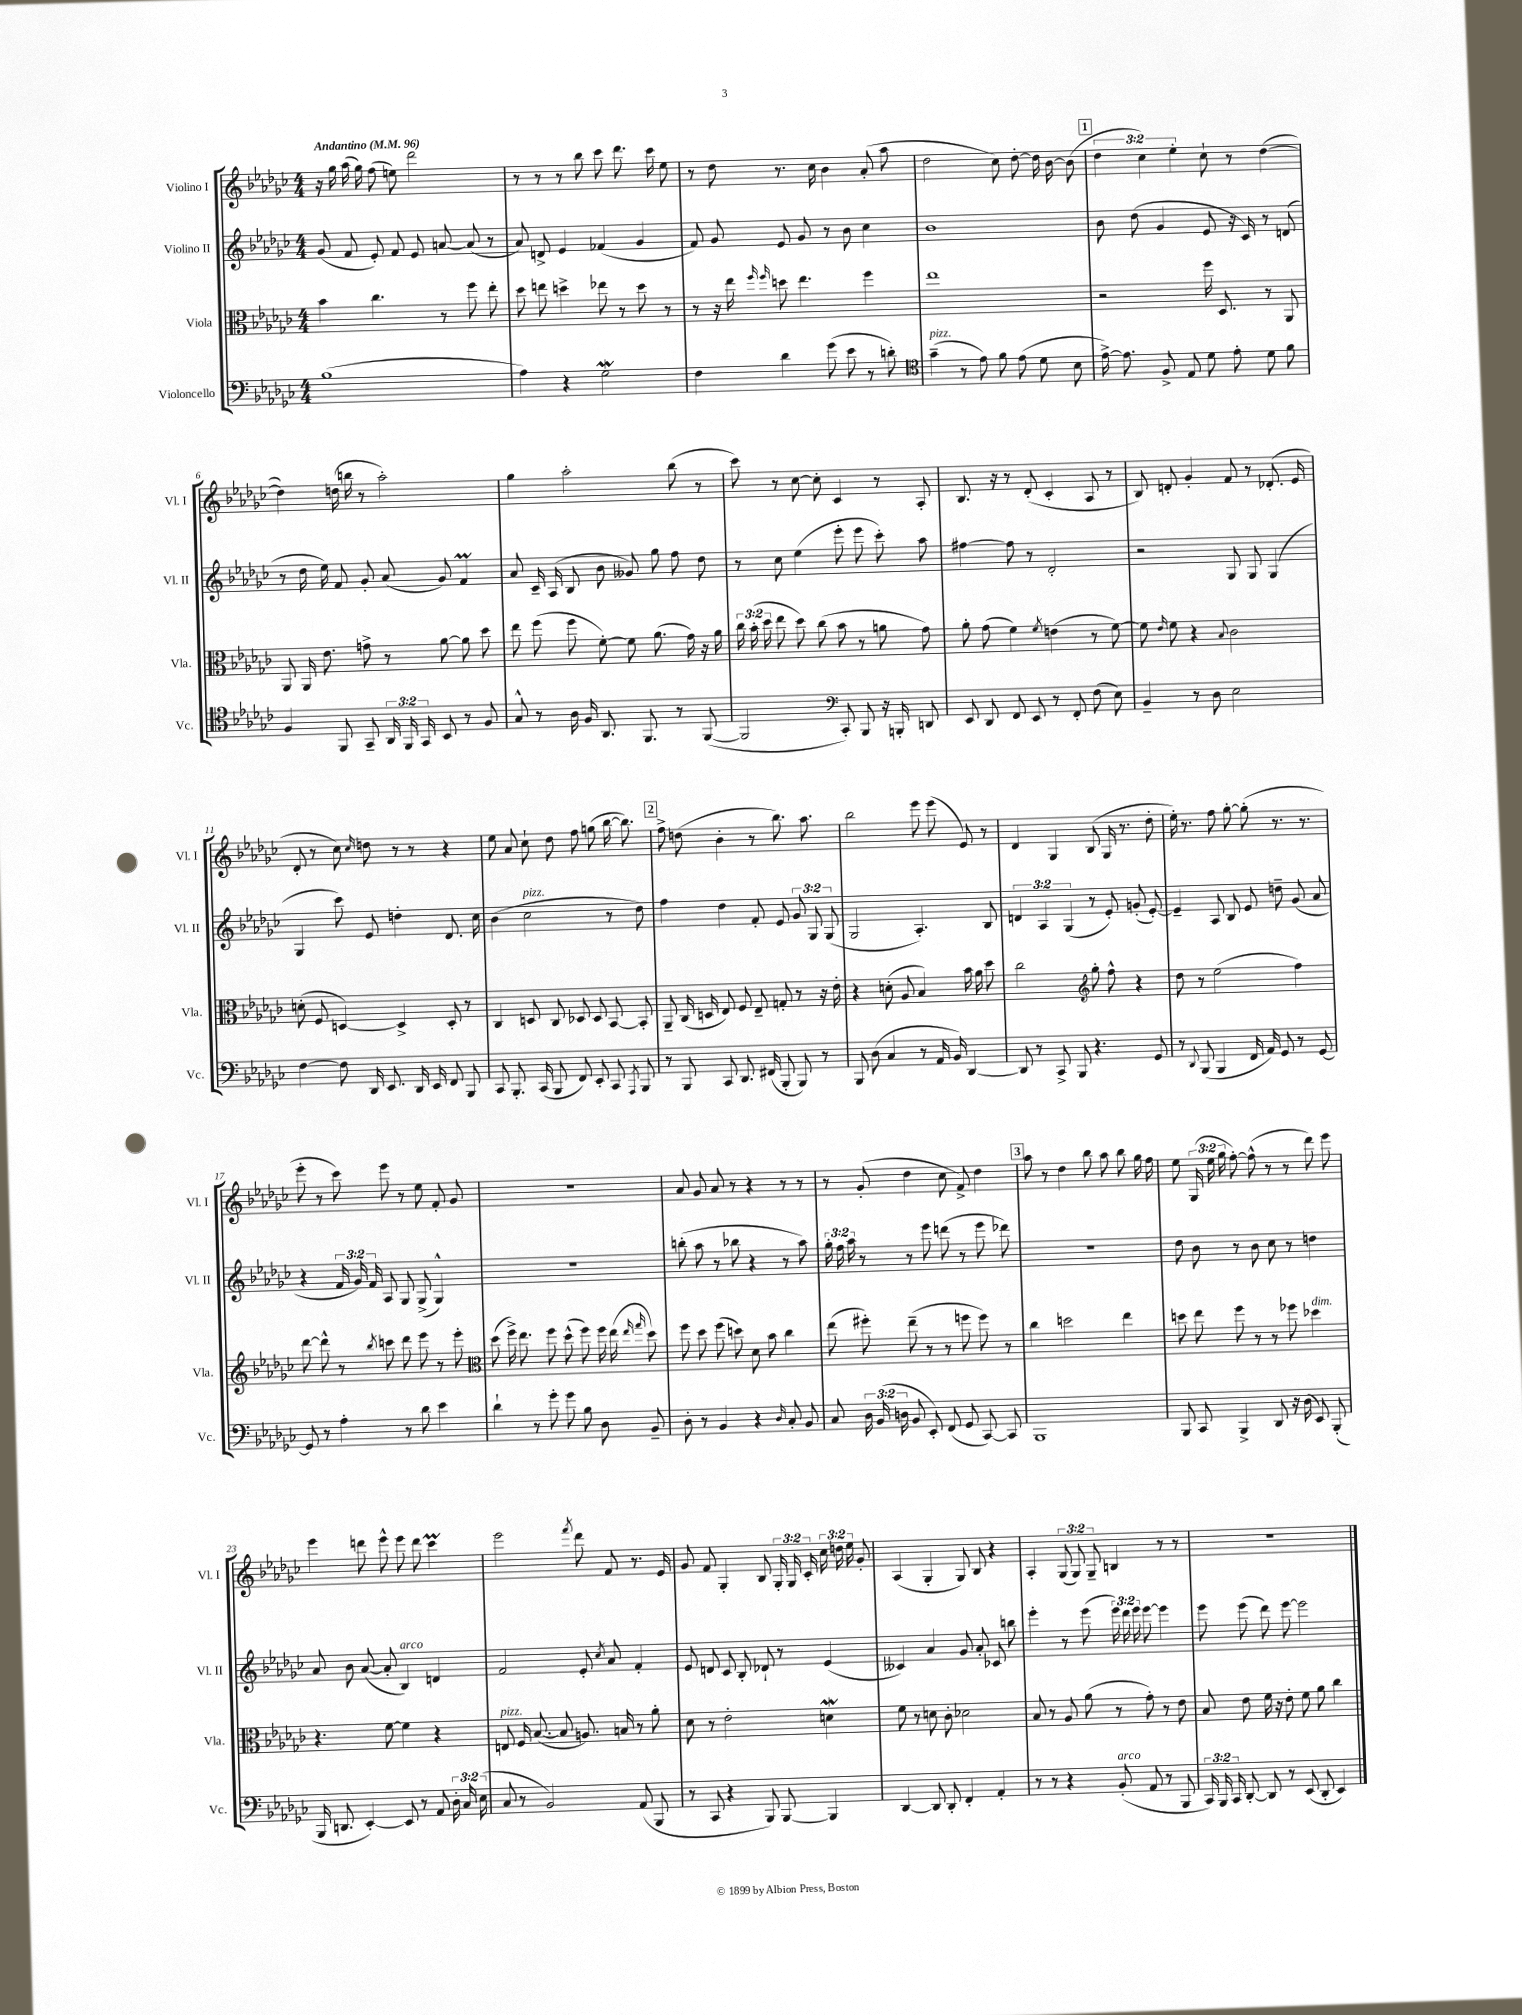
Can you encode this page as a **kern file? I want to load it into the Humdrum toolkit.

**kern	**kern	**kern	**kern
*part4	*part3	*part2	*part1
*staff4	*staff3	*staff2	*staff1
*I"Violoncello	*I"Viola	*I"Violino II	*I"Violino I
*I'Vc.	*I'Vla.	*I'Vl. II	*I'Vl. I
*clefF4	*clefC3	*clefG2	*clefG2
*k[b-e-a-d-g-c-]	*k[b-e-a-d-g-c-]	*k[b-e-a-d-g-c-]	*k[b-e-a-d-g-c-]
*M4/4	*M4/4	*M4/4	*M4/4
*MM96	*MM96	*MM96	*MM96
=1	=1	=1	=1
!	!	!	!LO:TX:a:B:t=Andantino
(1B-	4b-\	(8g-/	16r
.	.	.	16gg-\
.	.	8f/	(16aa-\
.	.	.	16gg-\)
.	4.cc-\	8e-'/)	(8ff\
.	.	8f/	8een\)
.	.	8e-/	2ddd-\
.	8r	[8an/	.
.	8ff\	(8a/]	.
.	8ee-'\	8r	.
=2	=2	=2	=2
4A-\)	8dd-\	8a-/)	8r
.	8een\	8dn^/	8r
4r	4ddn^\	4e-/	8r
.	.	.	8bb-\
2G-w\	8ee-X\	(4f-X/	8ccc-\
.	8r	.	8.ddd-\
.	8dd\	4g-/	.
.	.	.	16ccc-\
.	8r	.	8ee-\
=3	=3	=3	=3
4F\	8r	8f/)	8r
.	16r	8g-/	8dd-\
.	16ee-\	.	.
.	16qqff/	.	.
.	16qqff/	.	.
4d-\	8ddn\	8e-/	8.r
.	4.ee-\	8g-/	.
.	.	.	16cc-\
(8g-\	.	8r	4b-\
8e-\	.	8b-\	.
8r	4ff\	4cc-\	(8a-'/
8dn'\)	.	.	8aa-\
=4	=4	=4	=4
*clefC4	*	*	*
!LO:TX:a:i:t=pizz.	!	!	!
(4g-~\	1ee-	1b-	2dd-\
8r	.	.	.
8e-\)	.	.	.
8f\	.	.	8cc-\)
(8e-\	.	.	[8dd-'\
8d-\	.	.	16dd-\]
.	.	.	[16b-\
8B-\	.	.	(8b-\]
!!LO:REH:place=s1:t=1
=5	=5	=5	=5
[16e-^\)	2r	8b-\	6dd-\
8.e-\]	.	.	.
.	.	(8dd-\	.
.	.	.	6cc-\)
8F^/	.	4g-/	.
.	.	.	6ee-'\
8E-/	.	.	.
8d-\	16ff\	8e-/	8cc-`\
.	8.D-/	.	.
8e-'\	.	16r	8r
.	.	16c-/)	.
8d-\	8r	8r	([4dd-\
8f\	8AA-/	(8dn/	.
!!LO:LB:g=z
=6	=6	=6	=6
4F/	8AA-/	8r	4dd-\])
.	16AA-/	16dd-\	.
.	8.e-\	16ee-\)	.
8FF/	.	8f/	(16ddn\
.	.	.	16bbn\
8GG-~/	8gn^\	8g-'/	8r
24AA-/	8r	(8a-/	2aa-'\)
24FF/	.	.	.
24GG-/	.	.	.
8BB-/	[8a-\	8g-/)	.
8r	8a-\]	4fm/	.
8F/	8dd-\	.	.
=7	=7	=7	=7
8G-^^/	8ee-\	8a-/	4gg-\
8r	(8ff\	16c-~/	.
.	.	(16A-/	.
16A-\	8ff\	8B-/	2aa-'\
16F/	.	.	.
8.AA-/	[8f'\)	8b-\	.
.	8f\]	8g--X/)	.
8.FF/	.	.	.
.	(8.a-\	8gg-\	.
8r	.	8ff\	(8bb-\
.	16g-\)	.	.
([8FF/	16r	8dd-\	8r
.	16a-\	.	.
=8	=8	=8	=8
2FF/]	24cc-\	8r	8ccc-\)
.	(24b-'\	.	.
.	24dd-\	.	.
.	8ee-\	8cc-\	8r
.	8dd-\)	(4ee-\	[8cc-\
.	(8cc-\	.	8cc-'\]
*clefF4	*	*	*
8CC-'/)	8b-\	8eee-'\	4c-/
8BBB-/	8r	8eee-\	.
16r	8an\	8ccc-'\)	8r
16BBBn'/	.	.	.
8DDn/	8g-\)	8aa-\	8A-'/
=9	=9	=9	=9
8EE-/	8a-'\	[4ff#X\	8.B-/
8DD-/	(8g-\	.	.
.	.	.	16r
8FF/	4f\)	8ff#\]	8r
8EE-/	.	8r	(8d-'/
.	8qf/	.	.
8r	(4en\	2d-'/	4c-'/
8FF'/	.	.	.
(8F\	8r	.	8A-/
8E-\)	[8f\)	.	8r
=10	=10	=10	=10
4BB-~/	8f\]	2r	8B-/)
.	16qqe-/	.	.
.	8f\	.	8dn'/
8r	4r	.	4g-'/
8D-\	.	.	.
.	8qqB-/	.	.
2E-\	2c-\	8G-/	8f/
.	.	8G-/	8r
.	.	(4G-/	(8.d-X'/
.	.	.	16e-/
!!LO:LB:g=z
=11	=11	=11	=11
[4F\	(8dn'\	4G-/	8d-'/
.	8F/	.	8r
8F\]	[4Dn/)	8ccc-\)	8cc-\)
.	.	.	16qqcc-/
16DD-/	.	8e-/	8ddn\
8.EE-/	.	.	.
.	4D^/]	4ddn'\	8r
16DD-/	.	.	8r
16EE-/	.	.	.
8FF/	8D'/	8.d-/	4r
8BBB-/	8r	.	.
.	.	16cc-\	.
=12	=12	=12	=12
8CC-/	4C-/	(4b-\	8ee-\
8.BBB-'/	.	.	8a-/
!	!	!LO:TX:a:i:t=pizz.	!
.	8Dn/	2cc-\	8cc-`\
(16CC-/	.	.	.
8BBB-/	8C-/	.	8dd-\
8FF/)	8D-X/	.	8ff\
8EE-'/	8D-/	.	(8ggn\
8CC-/	[8BB-/	8r	[16bb-\
.	.	.	8.bb-\])
8qAAA-/	.	.	.
8BBB-/	8BB-'/]	8dd-\)	.
!!LO:REH:place=s1:t=2
=13	=13	=13	=13
8r	8AA-~/	4ff\	8ff^\
8BBB-/	(16C-/	.	(8ddn\
.	16Dn/	.	.
8CC-/	8E-/)	4dd-\	4b-'\
8.DD-/	8F/	.	.
.	8E-~/	8f'/	8r
(16FF#X/	.	.	.
8BBB-'/	8Gn'/	8e-/	8.bb-\)
8BBB-/)	8r	12g-/	.
.	.	.	8.aa-\
.	.	12G-/	.
8r	16r	.	.
.	.	(12G-/	.
.	16e-'\	.	.
=14	=14	=14	=14
8BBB-/	4r	2G-/	2bb-\
(8D-\	.	.	.
4C-/	(8dn'\	.	.
.	8A-/	.	.
8r	4B-/)	4.A-'/)	8eee-\
16AA-/	.	.	(8eee-\
16BB-/)	.	.	.
[4DD-/	16b-\	.	8e-/)
.	16a-\	.	.
.	8dd-\	8B-/	8r
=15	=15	=15	=15
8DD-/]	2cc-\	6dn/	4d-/
8r	.	.	.
.	.	6A-/	.
8CC-^/	.	.	4G-/
.	.	(6G-/	.
8BBB-/	.	.	.
*	*clefG2	*	*
4.r	8gg-'\	8r	(8B-/
.	8ff^^\	8e-'/)	16G-/
.	.	.	8.r
.	4r	(8gn'/	.
8GG-/	.	[8e-'/)	8dd-'\
=16	=16	=16	=16
8r	8dd-\	4e-~/]	16ee-'\)
.	.	.	8.r
8qqDD-/	.	.	.
(8BBB-/	8r	.	.
4BBB-/	(2ee-\	8A-/	8ff\
.	.	8B-/	[8gg-'\
16FF/	.	8e-/	(8gg-'\]
16AA-/)	.	.	.
8GG-/	.	8ddn~\	8.r
8r	4ff\)	(8g-/	.
.	.	.	8.r
[8GG-/	.	8a-/	.
!!LO:LB:g=z
=17	=17	=17	=17
8GG-/]	[8ddd-\	4r	8eee-'\
8r	8ddd-^^\]	.	8r
4A-'\	8r	24f/	8ccc-\)
.	.	24g-/)	.
.	.	24f/	.
.	8qbb-/	.	.
.	8cccn\	8A-/	8eee-\
8r	8ddd-\	8G-/	8r
8d-\	8eee-\	(8G-^/	8ee-\
4e-\	8r	4G-^^/)	8f'/
.	8eee-'\	.	8g-/
=18	=18	=18	=18
*	*clefC3	*	*
4d-`\	(8dd-\	1r	1r
.	16ff^\)	.	.
.	8.ee-\	.	.
8r	.	.	.
8g-'\	8ff\	.	.
8g-\	(8dd-^^\	.	.
8B-\	8ff\)	.	.
8D-\	16ff\	.	.
.	(16ee-\	.	.
.	16qqee-/	.	.
.	16qqgg-/	.	.
8BB-~/	8dd-\)	.	.
=19	=19	=19	=19
8D-'\	8ff\	(8bbn'\	8a-/
8r	8dd-\	8aa-\	8g-/
4BB-/	(8ff\	8r	8a-/
.	8ddn\)	8bb-X\	8r
4r	8d-\	4r	4r
.	8b-\	.	.
16qqD-/	.	.	.
8C-'/	4cc-\	8r	8r
8BB-/	.	8aa-\)	8r
=20	=20	=20	=20
8C-/	(8ee-\	24gg-'\	8r
.	.	24ff\	.
.	.	24aa-\	.
24D-\	8ff#X'\)	8r	(8g-'/
(24BB-/	.	.	.
24Dn\	.	.	.
8BB-/	(8ee-~\	8r	4dd-\
8EE-'/)	8r	8eee-\	.
(8FF/	8r	(8dddn\	8cc-\
8GG-/	8ffn\	8r	8f^/)
[8CC-/)	8ff\)	8eee-\	4dd-\
8CC-/]	8r	8ddd-X\)	.
!!LO:REH:place=s1:t=3
=21	=21	=21	=21
1BBB-	4cc-\	1r	8aa-\
.	.	.	8r
.	2ddn\	.	4dd-\
.	.	.	8bb-\
.	.	.	8aa-\
.	4ee-\	.	8bb-\
.	.	.	16gg-\
.	.	.	16ff\
=22	=22	=22	=22
8BBB-/	8ddn\	8dd-\	8ee-\
8CC-/	8ee-\	8b-\	(24G-/
.	.	.	24ee-\
.	.	.	24gg-\
4BBB-^/	8ff\	8r	[8ff'\)
.	8r	8b-\	(8ff^^\]
8DD-/	8r	8cc-\	8r
16r	8ff-X\	8r	8r
(16D-\	.	.	.
!	!LO:TX:a:i:t=dim.	!	!
8EE-/)	4dd-X\	4ddn\	8ddd-\)
(8BBB-'/	.	.	8eee-\
!!LO:LB:g=z
=23	=23	=23	=23
16BBB-/	4.r	8a-/	4eee-\
8.DDn/	.	.	.
.	.	8b-\	.
[4EE-'/)	.	([8a-/	8dddn\
.	[8f\	8a-'/]	8eee-^^\
!	!	!LO:TX:a:i:t=arco	!
8EE-/]	4f\]	4B-/)	8eee-\
8r	.	.	8ddd\
8AA-/	4r	4dn/	4ccc-M\
24D-'\	.	.	.
24C-/	.	.	.
(24E-\	.	.	.
=24	=24	=24	=24
!	!LO:TX:a:i:t=pizz.	!	!
8C-/	8En/	2f/	2eee-\
8r	16F/	.	.
.	([8.B-/	.	.
2BB-/)	.	.	.
.	8B-/]	.	.
.	.	.	8qfff/
.	8.An/)	8e-'/	8ddd-\
.	.	8qcc-/	.
.	.	8a-/	8f/
.	16Bn/	.	.
(8AA-/	8r	4f'/	8.r
8BBB-/	8a-'\	.	.
.	.	.	16e-/
=25	=25	=25	=25
8r	8d-\	8e-/	8g-/
8CC-/	8r	8dn/	8f/
4r	2e-'\	8c-/	4G-'/
.	.	8B-'/	.
8BBB-/)	.	8d-X`/	8B-/
[8BBB-/	.	8r	24G-'/
.	.	.	24G-/
.	.	.	24c-'/
4BBB-/]	4dnW\	(4e-/	24cc-\
.	.	.	24ddn\
.	.	.	24ee-\
.	.	.	8g-'/
=26	=26	=26	=26
[4DD-/	8f\	4c--X/)	(4A-/
.	8r	.	.
8DD-/]	8dn\	4a-/	4G-'/
8DD-'/	8c-'\	.	.
4FF'/	2d-X\	8g-/	8G-/)
.	.	8a-'/	8B-/
4AA-'/	.	8c-X/	4r
.	.	8bbn\	.
=27	=27	=27	=27
8r	8B-/	4eee-'\	4A-'/
8r	8r	.	.
4r	8A-/	8r	(12G-/
.	.	.	12G-/)
.	(8a-\	(8eee-\	.
.	.	.	12G-~/
!LO:TX:a:i:t=arco	!	!	!
(8BB-'/	8r	24eee-\)	4Bn/
.	.	24ddd-\	.
.	.	24eee-\	.
8AA-/	8g-'\)	[8eee-\	.
8r	8r	4eee-\]	8r
8BBB-/	8e-\	.	8r
=28	=28	=28	=28
24CC-/)	8B-/	8eee-\	1r
24BBB-/	.	.	.
24CC-/	.	.	.
[8DD-'/	8e-\	(8eee-\	.
8DD-/]	16f\	8ddd-\)	.
.	16r	.	.
8r	8e-'\	[8eee-\	.
(8EE-/	8f\	2eee-\]	.
8DD-'/	8a-\	.	.
4EE-/)	4cc-\	.	.
==	==	==	==
*-	*-	*-	*-
